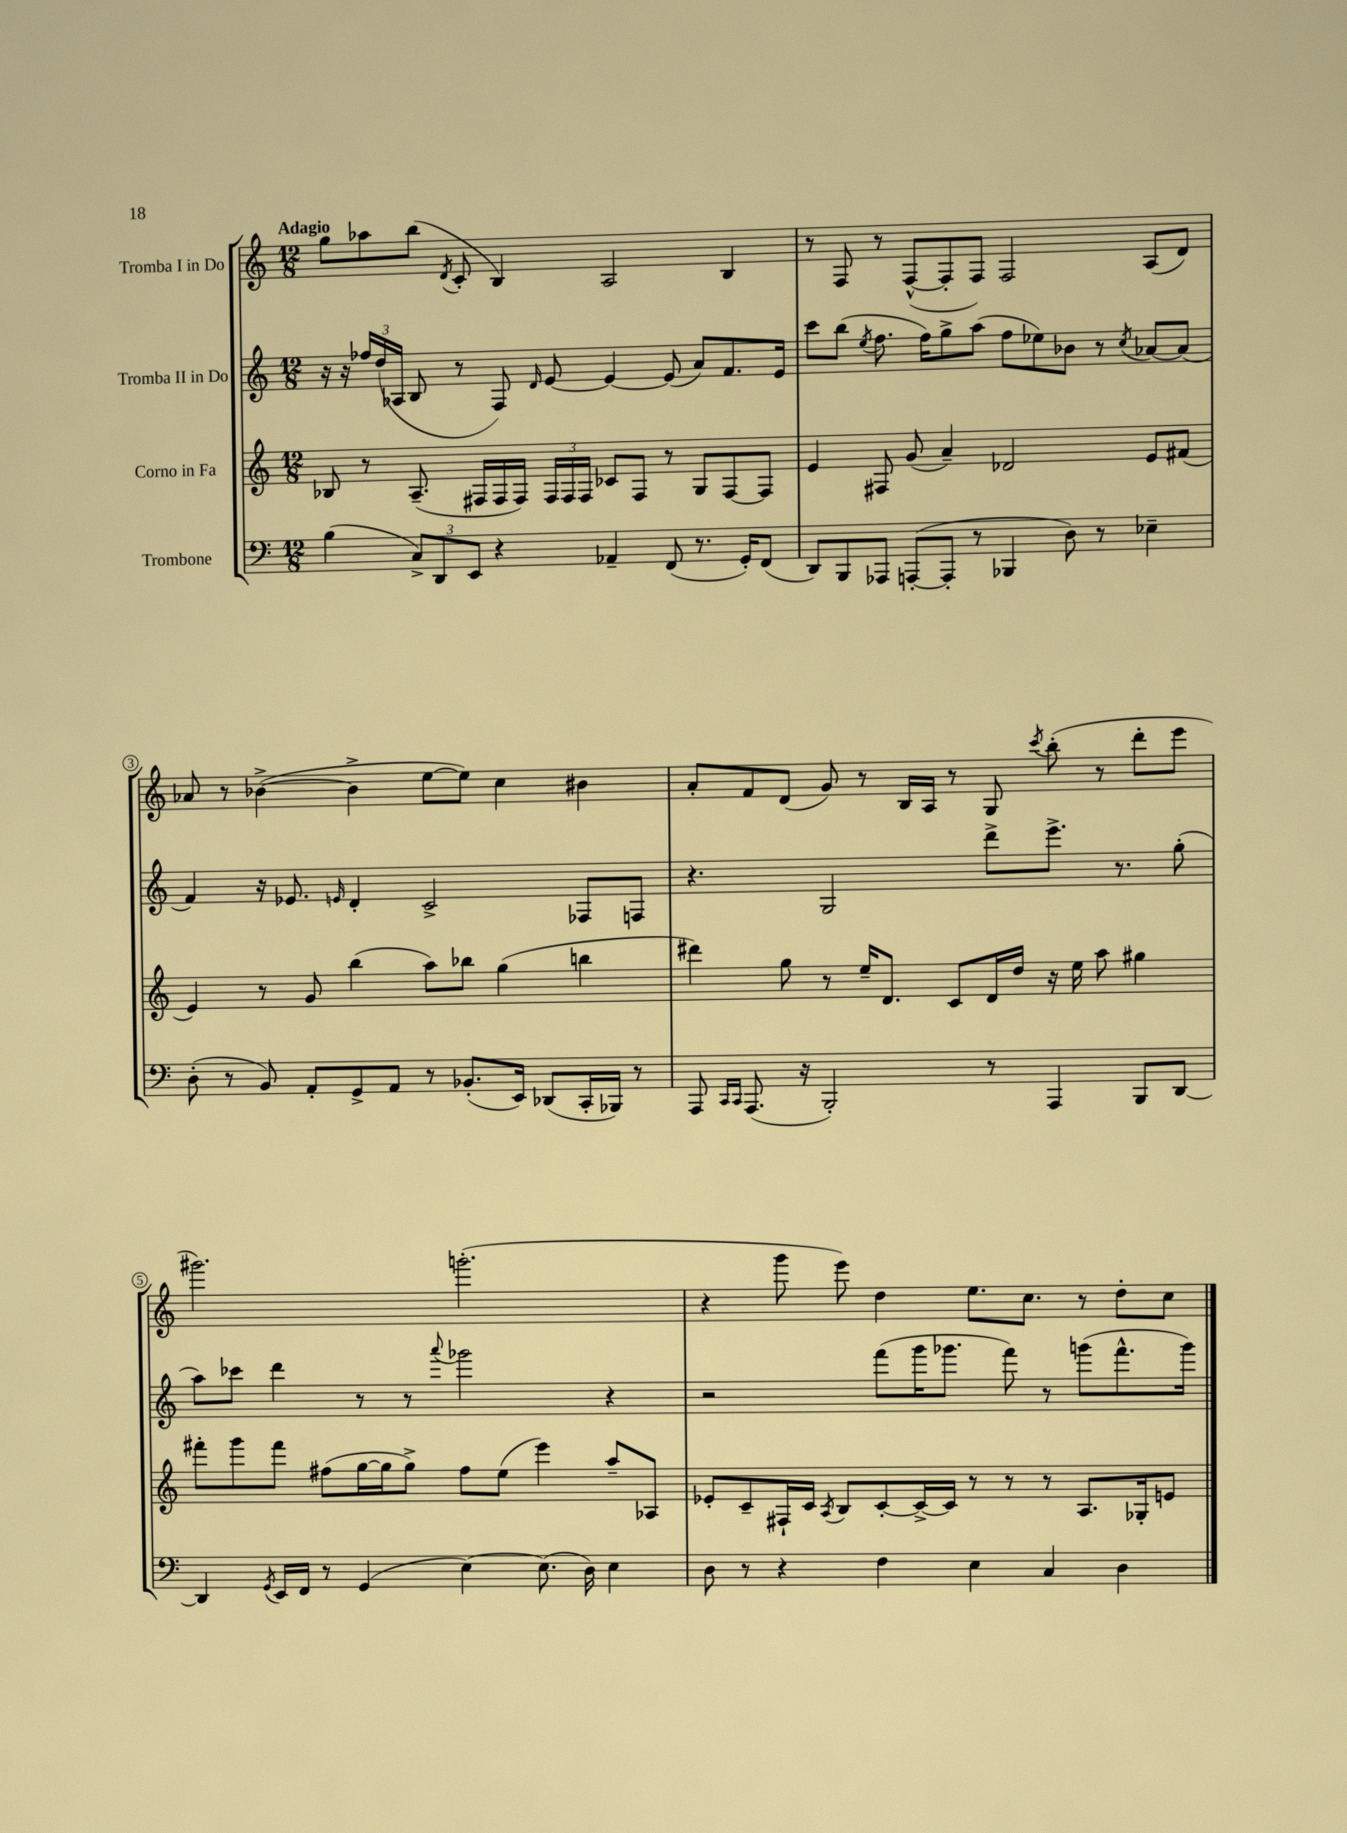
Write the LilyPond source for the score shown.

<<
\new StaffGroup <<
\new Staff = "s0" \with { instrumentName = "Tromba I in Do" } {
    \clef treble \key c \major \numericTimeSignature \time 12/8 \tempo "Adagio"
    \autoBeamOff g''8[ aes''8 b''8]( \acciaccatura { d'8 } c'8-. b4) a2 b4 |
    r8 f8 r8 f8[~-^( f8-. f8]) f2 a8[( d'8]) |
    aes'8 r8 bes'4~->( bes'4-> e''8[~ e''8]) c''4 bis'4 |
    a'8[-. f'8 d'8]( g'8) r8 b16[ a16] r8 g8 \acciaccatura { c'''8 } b''8-.( r8 d'''8[-. e'''8] |
    gis'''2.) g'''2.-.( |
    r4 g'''8 e'''8) d''4 e''8.[ c''8.] r8 d''8[-. c''8] \bar "|." |
}
\new Staff = "s1" \with { instrumentName = "Tromba II in Do" } {
    \clef treble \key c \major \numericTimeSignature \time 12/8
    \autoBeamOff r16 r16 \tuplet 3/2 { fes''16[ d''16( aes16] } b8 r8 f8) \grace { d'16 } e'8~ e'4~ e'8( a'8[) f'8. e'16] |
    c'''8[ b''8]( \acciaccatura { e''8 } f''8. f''16[) g''8-> a''8]( f''8[ ees''8) bes'8] r8 \acciaccatura { c''8 } aes'8[~ aes'8]( |
    f'4) r16 ees'8. \grace { e'16 } d'4-. c'2-> fes8[ f8] |
    r4. g2 d'''8[-> e'''8.]-> r8. g''8-.( |
    a''8[) ces'''8] d'''4 r8 r8 \appoggiatura { a'''8 } ges'''2 r4 |
    r2 f'''8[( g'''16 ges'''8.] f'''8) r8 g'''8[( f'''8.-^ g'''16]) \bar "|." |
}
\new Staff = "s2" \with { instrumentName = "Corno in Fa" } {
    \clef treble \key c \major \numericTimeSignature \time 12/8
    \autoBeamOff bes8 r8 a8.--( fis16[ fis16 fis16]) \tuplet 3/2 { fis16[ fis16 fis16] } ces'8[ fis8] r8 g8[ fis8~ fis8] |
    e'4 fis8 g'8( a'4--) des'2 e'8[ fis'8]( |
    e'4) r8 g'8 b''4( a''8[) bes''8] g''4( b''4 |
    dis'''4) g''8 r8 e''16[-- d'8.] c'8[ d'16 d''16] r16 e''16 a''8 gis''4 |
    fis'''8[-. g'''8 fis'''8] fis''8[( g''16~ g''16 g''8]->) fis''8[ e''8]( e'''4) a''8[-- aes8] |
    ees'8[-. c'8-- fis16-! c'16] \acciaccatura { a8 } b8[ c'8~-. c'16~-> c'16] r8 r8 r8 a8.[ ges16-. e'8] \bar "|." |
}
\new Staff = "s3" \with { instrumentName = "Trombone" } {
    \clef bass \key c \major \numericTimeSignature \time 12/8
    \autoBeamOff b4( \tuplet 3/2 { c8[->) d,8 e,8] } r4 aes,4-- f,8( r8. g,16[-.) f,8]( |
    d,8[) b,,8 aes,,8] a,,8[~-.( a,,8]-. r8 bes,,4 d8) r8 ees4-- |
    d8-.( r8 b,8) a,8[-. g,8-> a,8] r8 bes,8.[-.( e,16]) des,8[( c,16-. bes,,16]) r8 |
    a,,8 \grace { c,16[ c,16] } a,,8.( r16 b,,2-.) r8 a,,4 b,,8[ d,8]~ |
    d,4 \acciaccatura { g,8 } e,16[ f,16] r8 g,4( e4~) e8.( d16) e4 |
    d8 r8 r4 f4 e4 c4 d4 \bar "|." |
}
>>
>>
\layout { \context { \Score \override BarNumber.stencil = #(make-stencil-circler 0.1 0.3 ly:text-interface::print) } }
